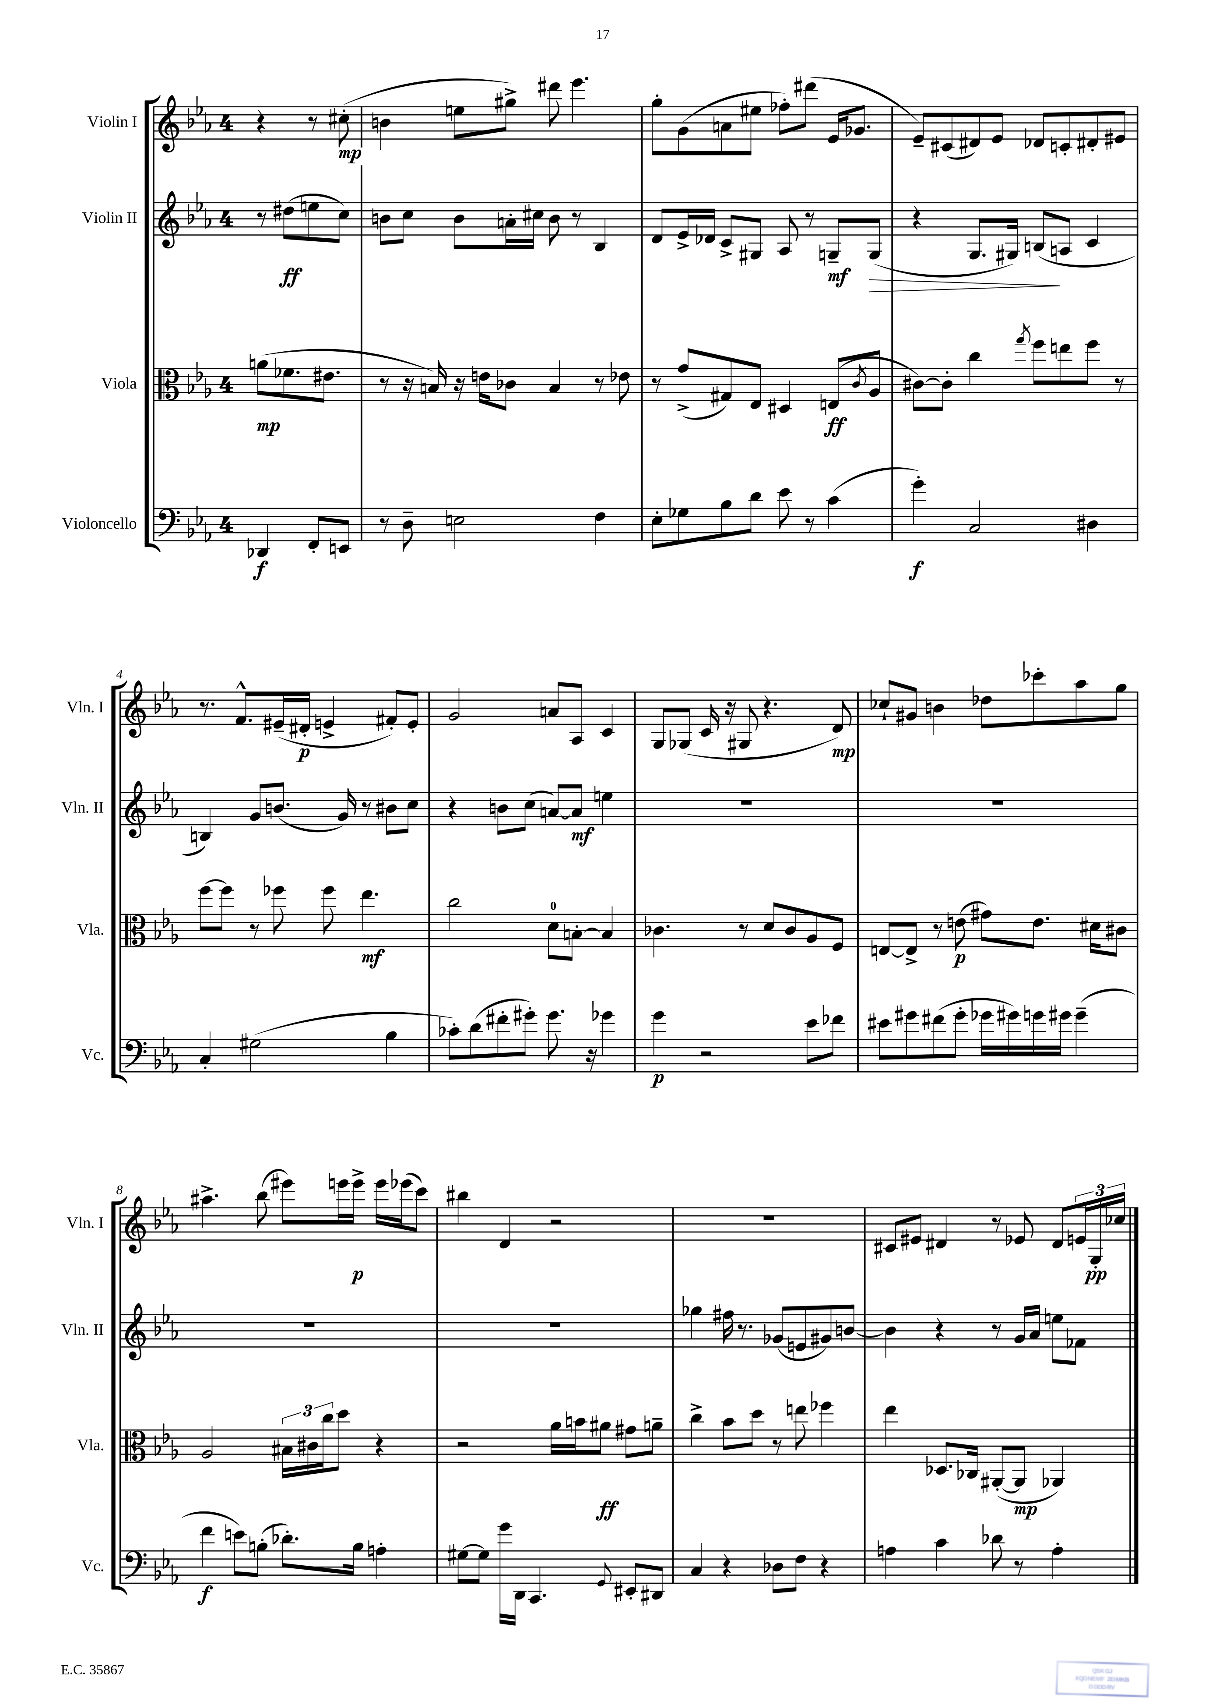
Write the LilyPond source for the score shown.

<<
\new StaffGroup <<
\new Staff = "s0" \with { instrumentName = "Violin I" shortInstrumentName = "Vln. I" } {
    \clef treble \key ees \major \once \override Staff.TimeSignature.style = #'single-digit \time 4/4 \partial 2
    r4 r8 cis''8-.\mp( |
    b'4 e''8 gis''8->) dis'''8 ees'''4. |
    g''8-. g'8( a'8 eis''8 fes''8-.) dis'''8( ees'16 ges'8. |
    ees'8--) cis'8( dis'8) ees'8 des'8 c'8-. dis'8-. eis'8 |
    r8. f'8.-^ eis'16--( dis'16-.\p e'4-> fis'8-.) e'8-. |
    g'2 a'8 aes8 c'4 |
    g8 ges8( c'16 r16 gis8 r4. d'8\mp) |
    ces''8-! gis'8 b'4 des''8 ces'''8-. aes''8 g''8 |
    ais''4.-> bes''8( eis'''8) e'''16 e'''16->\p e'''16 ees'''16( c'''8) |
    bis''4 d'4 r2 |
    R1 |
    cis'8 eis'8 dis'4 r8 ees'8 dis'8 \tuplet 3/2 { e'16 g16-.\pp ces''16 } \bar "|." |
}
\new Staff = "s1" \with { instrumentName = "Violin II" shortInstrumentName = "Vln. II" } {
    \clef treble \key ees \major \once \override Staff.TimeSignature.style = #'single-digit \time 4/4 \partial 2
    r8 dis''8\ff( e''8 c''8) |
    b'8 c''8 b'8 a'16-. cis''16 b'8 r8 bes4 |
    d'8 ees'16-> des'16 c'8-> gis8 aes8 r8 g8--\mf g8\>( |
    r4 g8. gis16) b8\!( a8 c'4 |
    b4) g'8 b'8.( g'16) r8 bis'8 c''8 |
    r4 b'8 c''8( a'8~) a'8\mf e''4 |
    R1 |
    R1 |
    R1 |
    R1 |
    ges''4 fis''16 r8. ges'8( e'8 gis'8) b'8~ |
    b'4 r4 r8 g'16 aes'16 e''8 fes'8 \bar "|." |
}
\new Staff = "s2" \with { instrumentName = "Viola" shortInstrumentName = "Vla." } {
    \clef alto \key ees \major \once \override Staff.TimeSignature.style = #'single-digit \time 4/4 \partial 2
    a'8\mp( fes'8. eis'8. |
    r8 r16 b16) r16 e'16 ces'8 b4 r8 ees'8 |
    r8 g'8->( gis8) ees8 dis4 e8\ff( \acciaccatura { c'8 } aes8 |
    cis'8~) cis'8-. c''4 \acciaccatura { g''8 } f''8 e''8 f''8 r8 |
    f''8~ f''8 r8 fes''8 fes''8 ees''4.\mf |
    c''2 d'8-0 b8~-. b4 |
    ces'4. r8 d'8 ces'8 aes8 f8 |
    e8~ e8-> r8 e'8\p( gis'8) e'8. dis'16 cis'8 |
    aes2 \tuplet 3/2 { bis16 cis'16 c''16 } d''8 r4 |
    r2 aes'16 b'16 ais'8\ff gis'8 a'8-- |
    c''4-> bes'8 d''8 r8 e''8 fes''4 |
    ees''4 des8. ces16 ais,8~-.( ais,8\mp aes,4) \bar "|." |
}
\new Staff = "s3" \with { instrumentName = "Violoncello" shortInstrumentName = "Vc." } {
    \clef bass \key ees \major \once \override Staff.TimeSignature.style = #'single-digit \time 4/4 \partial 2
    des,4\f f,8-. e,8 |
    r8 d8-- e2 f4 |
    ees8-. ges8 bes8 d'8 ees'8 r8 c'4( |
    g'4-.\f) c2 dis4 |
    c4-. gis2( bes4 |
    ces'8-.) d'8( fis'8-. gis'8-.) gis'8. r16 ges'4 |
    g'4\p r2 ees'8 fes'8 |
    eis'8 gis'8 fis'8( gis'8-. ges'16 gis'16) g'16 gis'16 gis'4--( |
    f'4\f e'8) b8-.( des'8.-.) b16 a4-. |
    gis8~ gis8 g'16 d,16 c,4. \appoggiatura { g,8 } eis,8-. dis,8 |
    c4 r4 des8 f8 r4 |
    a4 c'4 des'8 r8 a4-. \bar "|." |
}
>>
>>
